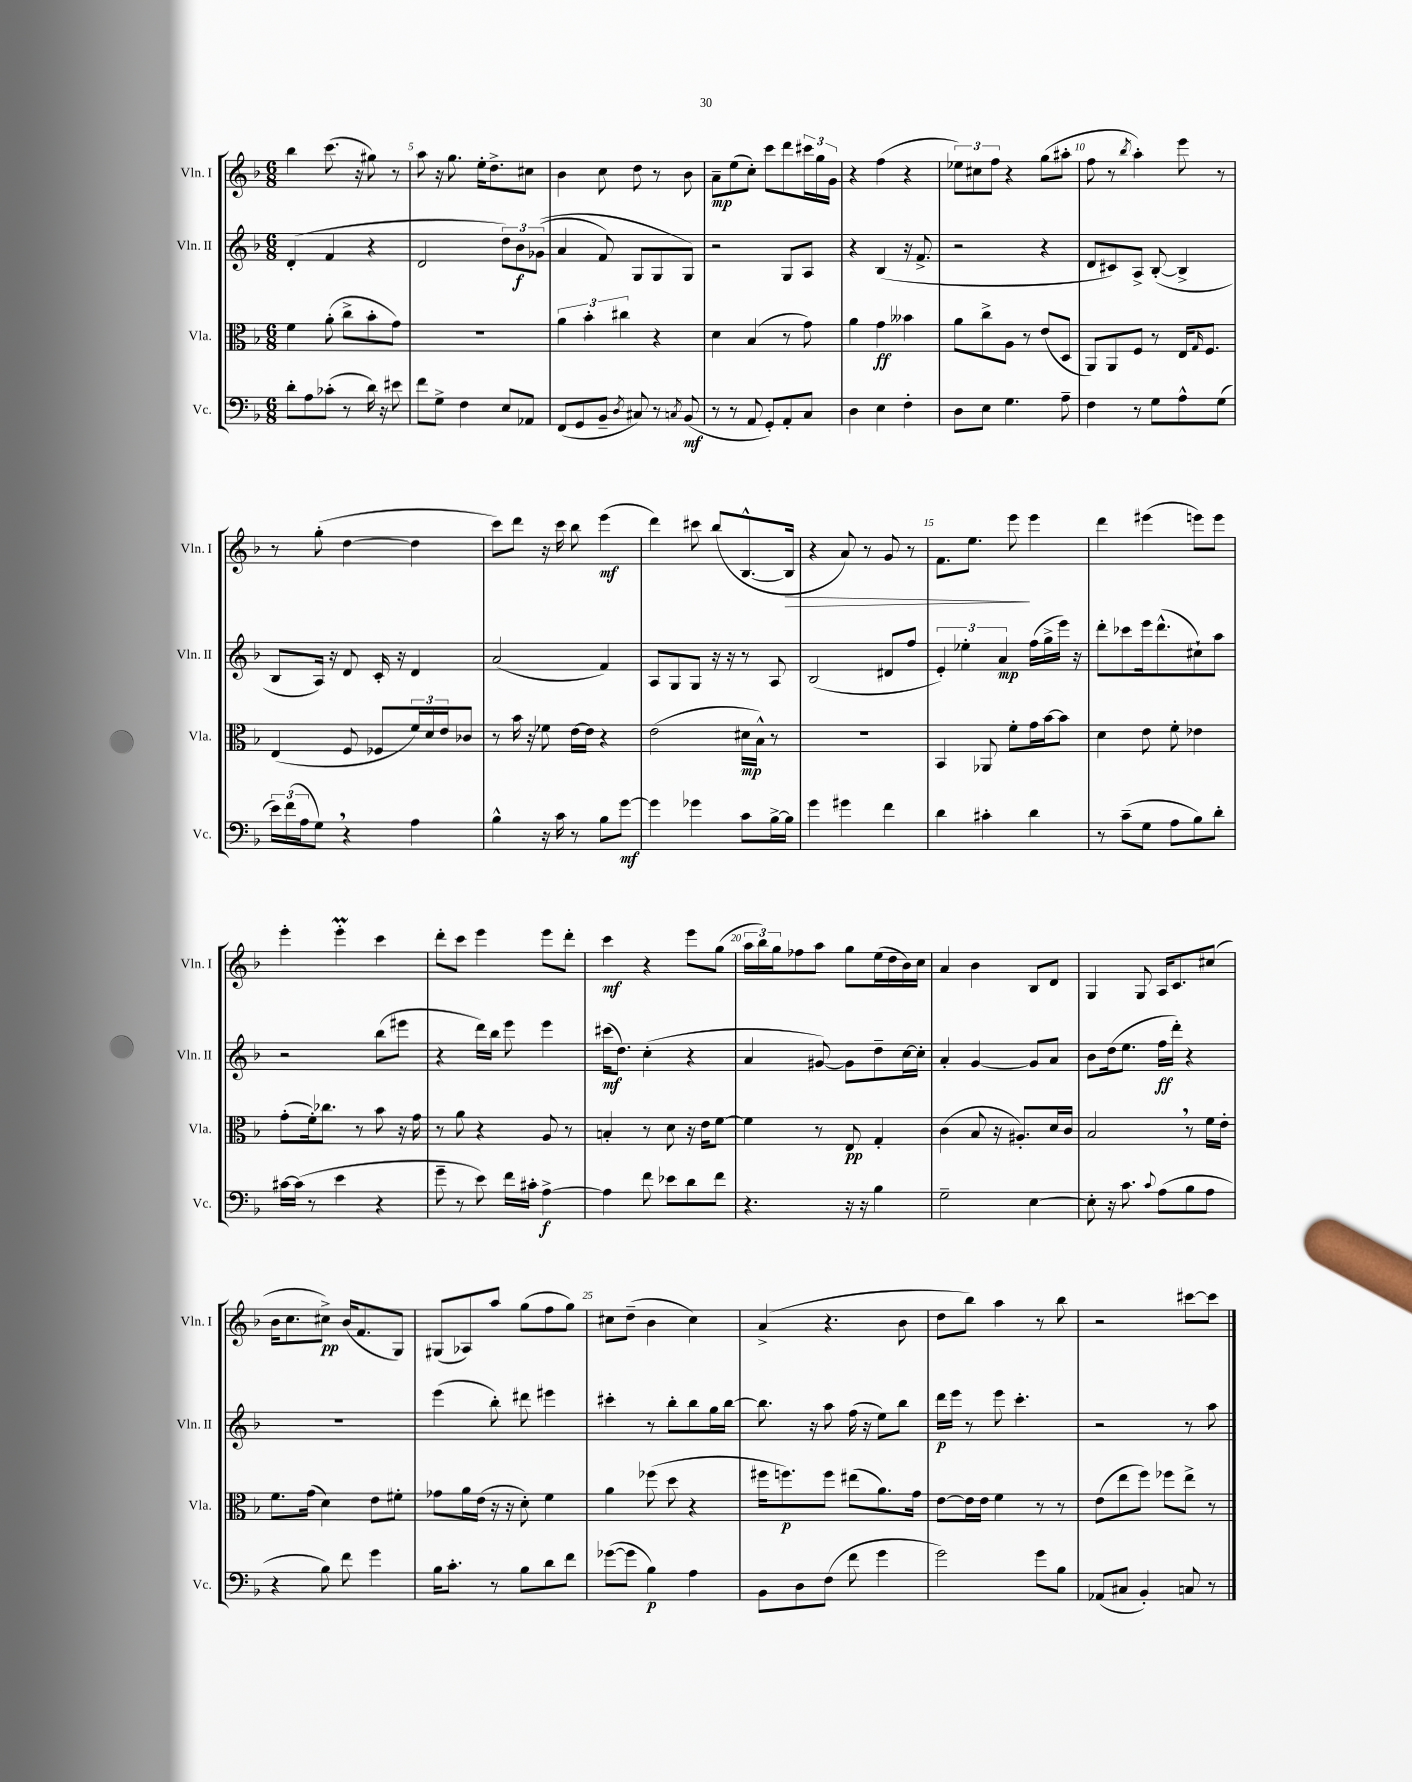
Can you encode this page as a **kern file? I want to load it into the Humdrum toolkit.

**kern	**dynam	**kern	**dynam	**kern	**dynam	**kern	**dynam
*part4	*part4	*part3	*part3	*part2	*part2	*part1	*part1
*staff4	*staff4	*staff3	*staff3	*staff2	*staff2	*staff1	*staff1
*I"Vc.	*	*I"Vla.	*	*I"Vln. II	*	*I"Vln. I	*
*I'Vc.	*	*I'Vla.	*	*I'Vln. II	*	*I'Vln. I	*
*clefF4	*	*clefC3	*	*clefG2	*	*clefG2	*
*k[b-]	*	*k[b-]	*	*k[b-]	*	*k[b-]	*
*M6/8	*	*M6/8	*	*M6/8	*	*M6/8	*
=4	=4	=4	=4	=4	=4	=4	=4
8d'\L	.	4f\	.	(4d'/	.	4bb-\	.
8A\	.	.	.	.	.	.	.
(8c-X'\J	.	(8a'\	.	4f/	.	(8.ccc\	.
8r	.	8cc^\L	.	.	.	.	.
.	.	.	.	.	.	16r	.
16d\)	.	8b-'\	.	4r	.	8gg#X\)	.
16r	.	.	.	.	.	.	.
8e#X\	.	8g\J)	.	.	.	8r	.
=5	=5	=5	=5	=5	=5	=5	=5
8f\L	.	2.r	.	2d/	.	8aa\	.
8G^\J	.	.	.	.	.	16r	.
.	.	.	.	.	.	8.gg\	.
4F\	.	.	.	.	.	.	.
.	.	.	.	.	.	16ee'\KL	.
.	.	.	.	.	.	8.dd^\	.
8E/L	.	.	.	12dd\L)	.	.	.
.	.	.	.	12b-\	f	.	.
8AA-X/J	.	.	.	.	.	8cc#X\J	.
.	.	.	.	((12g-X\J	.	.	.
=6	=6	=6	=6	=6	=6	=6	=6
(8FF/L	.	6a\	.	4a/	.	4b-\	.
8GG/	.	.	.	.	.	.	.
.	.	6b-'\	.	.	.	.	.
8BB-~/J	.	.	.	8f/)	.	8cc\	.
.	.	6cc#X\	.	.	.	.	.
8qD/	.	.	.	.	.	.	.
8C#X/)	.	.	.	8G/L	.	8dd\	.
8r	.	4r	.	8G/	.	8r	.
8qCn/	.	.	.	.	.	.	.
(8BB-/	mf	.	.	8G/J)	.	8b-\	.
=7	=7	=7	=7	=7	=7	=7	=7
8r	.	4d\	.	2r	.	8a~\L	mp
8r	.	.	.	.	.	(8ee\	.
8AA/	.	(4B-/	.	.	.	8cc'\J)	.
8GG'/L)	.	.	.	.	.	8ccc\L	.
8AA'/	.	8r	.	8G/L	.	8ddd\	.
8C/J	.	8g\)	.	8A/J	.	24ccc#X\L	.
.	.	.	.	.	.	24gg\	.
.	.	.	.	.	.	24g\JJ	.
=8	=8	=8	=8	=8	=8	=8	=8
4D\	.	4a\	.	4r	.	4r	.
4E\	.	4g\	ff	(4B-/	.	(4ff\	.
4F'\	.	4b--X\	.	16r	.	4r	.
.	.	.	.	8.f^/	.	.	.
=9	=9	=9	=9	=9	=9	=9	=9
8D\L	.	8a\L	.	2r	.	12ee-X\L)	.
.	.	.	.	.	.	12cc#X\	.
8E\J	.	8cc^\	.	.	.	.	.
.	.	.	.	.	.	12ff\J	.
4.G\	.	8A\J	.	.	.	4r	.
.	.	8r	.	.	.	.	.
.	.	(8e/L	.	4r	.	(8gg\L	.
8A~\	.	8D/J	.	.	.	8aa#X'\J	.
=10	=10	=10	=10	=10	=10	=10	=10
4F\	.	8AA/L)	.	8d/L	.	8ff\	.
.	.	8AA/	.	8c#X/)	.	8r	.
.	.	.	.	.	.	8qbb-/	.
8r	.	8F/J	.	8A^/J	.	4aa'\)	.
8G\L	.	8r	.	([8B-'/	.	.	.
8A^^\	.	16E/KL	.	4B-^/]	.	8eee\	.
.	.	16qqG/	.	.	.	.	.
.	.	8.F/J	.	.	.	.	.
(8G\J	.	.	.	.	.	8r	.
!!LO:LB:g=z
=11	=11	=11	=11	=11	=11	=11	=11
24e\LL)	.	(4E/	.	8B-/L	.	8r	.
(24f\	.	.	.	.	.	.	.
24A\J	.	.	.	.	.	.	.
8G,\J)	.	.	.	16A/Jk)	.	(8gg'\	.
.	.	.	.	16r	.	.	.
4r	.	8F/	.	8d/	.	[4dd\	.
.	.	8F-X/L	.	16c'/	.	.	.
.	.	.	.	16r	.	.	.
4A\	.	24f/L)	.	4d/	.	4dd\]	.
.	.	24d/	.	.	.	.	.
.	.	24e/J	.	.	.	.	.
.	.	8c-X/J	.	.	.	.	.
=12	=12	=12	=12	=12	=12	=12	=12
4B-^^\	.	8r	.	(2a/	.	8ccc\L)	.
.	.	16b-\	.	.	.	8ddd\J	.
.	.	16r	.	.	.	.	.
16r	.	8f-X\	.	.	.	16r	.
16c\	.	.	.	.	.	16ccc\	.
8r	.	[16e\LL	.	.	.	8bb-\	.
.	.	16e\JJ]	.	.	.	.	.
8B-\L	.	4r	.	4f/)	.	(4eee\	mf
[8g\J	mf	.	.	.	.	.	.
=13	=13	=13	=13	=13	=13	=13	=13
4g\]	.	(2e\	.	8A/L	.	4ddd\)	.
.	.	.	.	8G/	.	.	.
4g-X\	.	.	.	8G/J	.	8ccc#X\	.
.	.	.	.	16r	.	(8bb-/L	.
.	.	.	.	16r	.	.	.
8c\L	.	16d#X\LL	mp	8r	.	[8.B-^^/	.
.	.	16B-^^\JJ)	.	.	.	.	.
[16B-^\L	.	8r	.	8A/	.	.	.
!	!	!	!	!	!	!	!LO:HP:b
16B-\JJ]	.	.	.	.	.	16B-/Jk]	>
=14	=14	=14	=14	=14	=14	=14	=14
4g\	.	2.r	.	(2B-/	.	4r	.
4g#X\	.	.	.	.	.	8a/)	.
.	.	.	.	.	.	8r	.
4f\	.	.	.	8d#X/L	.	8g/	.
.	.	.	.	8ff/J	.	8r	.
=15	=15	=15	=15	=15	=15	=15	=15
4d\	.	4BB-/	.	6e'/)	.	8.f\L	.
.	.	.	.	6ee-X'\	.	.	.
.	.	.	.	.	.	8.ee\J	.
4c#X'\	.	8AA-X/	.	.	.	.	.
.	.	.	.	6a/	mp	.	.
.	.	8f'\L	.	.	.	8eee\	.
4d\	.	16g\L	.	(16ff\LL	.	4eee\	]
.	.	[16b-\J	.	16gg^\	.	.	.
.	.	8b-\J]	.	16eee\JJ)	.	.	.
.	.	.	.	16r	.	.	.
=16	=16	=16	=16	=16	=16	=16	=16
8r	.	4d\	.	8ddd'\L	.	4ddd\	.
(8c~\L	.	.	.	8ccc-X\	.	.	.
8G\J	.	8e\	.	16eee\k	.	(4eee#X\	.
.	.	.	.	(8.ddd^^\	.	.	.
8A\L	.	8f'\	.	.	.	.	.
8B-\)	.	4e-X\	.	8cc#X`\)	.	8eeen\L)	.
8d'\J	.	.	.	8aa\J	.	8eee\J	.
!!LO:LB:g=z
=17	=17	=17	=17	=17	=17	=17	=17
[16c#X\LL	.	(8g'\L	.	2r	.	4eee'\	.
(16c#\JJ]	.	.	.	.	.	.	.
8r	.	16f'\k)	.	.	.	.	.
.	.	8.cc-X\J	.	.	.	.	.
4e\	.	.	.	.	.	4eeem'\	.
.	.	8r	.	.	.	.	.
4r	.	8b-\	.	(8bb-\L	.	4ccc\	.
.	.	16r	.	8eee#X\J	.	.	.
.	.	16g\	.	.	.	.	.
=18	=18	=18	=18	=18	=18	=18	=18
8g~\	.	8r	.	4r	.	8ddd'\L	.
8r	.	8a\	.	.	.	8ccc\J	.
8e\)	.	4r	.	16ddd\LL)	.	4eee\	.
.	.	.	.	16bb-\JJ	.	.	.
16f\LL	.	.	.	8eee\	.	.	.
16c#X'\JJ	.	.	.	.	.	.	.
[4A^\	f	8A/	.	4eee\	.	8eee\L	.
.	.	8r	.	.	.	8ddd'\J	.
=19	=19	=19	=19	=19	=19	=19	=19
4A\]	.	4Bn'/	.	(16ccc#X\KL	mf	4ccc\	mf
.	.	.	.	8.dd\J)	.	.	.
8f\	.	8r	.	(4cc'\	.	4r	.
8e-X\L	.	8d\	.	.	.	.	.
8d\	.	16r	.	4r	.	8eee\L	.
.	.	16e\KL	.	.	.	.	.
8f\J	.	[8f\J	.	.	.	(8gg\J	.
=20	=20	=20	=20	=20	=20	=20	=20
4.r	.	4f\]	.	4a/	.	24aa\LL	.
.	.	.	.	.	.	24bb-\)	.
.	.	.	.	.	.	24gg\J	.
.	.	.	.	.	.	8ff-X\	.
.	.	8r	.	[8g#X/)	.	8aa\J	.
16r	.	8E/	pp	8g#\L]	.	8gg\L	.
16r	.	.	.	.	.	.	.
4B-\	.	4G'/	.	8dd~\	.	(16ee\L	.
.	.	.	.	.	.	16dd\	.
.	.	.	.	[16cc\L	.	16b-\)	.
.	.	.	.	16cc'\JJ]	.	16cc\JJ	.
=21	=21	=21	=21	=21	=21	=21	=21
2G~\	.	(4c\	.	4a'/	.	4a/	.
.	.	8B-/	.	[4g/	.	4b-\	.
.	.	16r	.	.	.	.	.
.	.	8.A#X'/L)	.	.	.	.	.
[4E\	.	.	.	8g/L]	.	8B-/L	.
.	.	16d/L	.	8a/J	.	8d/J	.
.	.	16c/JJ	.	.	.	.	.
=22	=22	=22	=22	=22	=22	=22	=22
8E'\]	.	2B-,/	.	8b-\L	.	4G/	.
16r	.	.	.	(16dd\k	.	.	.
8.c\	.	.	.	8.ee\J	.	.	.
.	.	.	.	.	.	8G/	.
8qqc/	.	.	.	.	.	.	.
(8A\L	.	.	.	16ff\LL	ff	16A/KL	.
.	.	.	.	16ddd'\JJ)	.	8.c/	.
8B-\	.	8r	.	4r	.	.	.
8A\J	.	16f\LL	.	.	.	(8cc#X/J	.
.	.	16e'\JJ	.	.	.	.	.
!!LO:LB:g=z
=23	=23	=23	=23	=23	=23	=23	=23
4r	.	8.f\L	.	2.r	.	16b-\KL	.
.	.	.	.	.	.	8.cc\	.
.	.	(16g\Jk	.	.	.	.	.
8B-\)	.	4d\)	.	.	.	8cc#X^\J)	pp
8f\	.	.	.	.	.	(16b-/KL	.
.	.	.	.	.	.	8.f/	.
4g\	.	8e\L	.	.	.	.	.
.	.	8f#X'\J	.	.	.	8G/J)	.
=24	=24	=24	=24	=24	=24	=24	=24
16B-\KL	.	8g-X\L	.	(4eee\	.	(8G#X/L	.
8.c'\J	.	.	.	.	.	.	.
.	.	16a\L	.	.	.	8A-X/)	.
.	.	(16e\JJ	.	.	.	.	.
8r	.	16r	.	8bb-'\)	.	8aa/J	.
.	.	16r	.	.	.	.	.
8B-\L	.	8d'\)	.	8ddd#X\	.	(8gg\L	.
8d\	.	4f\	.	4eee#X\	.	8ff\	.
8f\J	.	.	.	.	.	8gg\J)	.
=25	=25	=25	=25	=25	=25	=25	=25
([8g-X\L	.	4a\	.	4ccc#X'\	.	8cc#X\L	.
8g-\J]	.	.	.	.	.	(8dd~\J	.
4B-\)	p	(8ff-X\	.	8r	.	4b-\	.
.	.	8dd\	.	8bb-'\L	.	.	.
4A\	.	4r	.	8bb-\	.	4cc#\)	.
.	.	.	.	16gg\L	.	.	.
.	.	.	.	[16bb-\JJ	.	.	.
=26	=26	=26	=26	=26	=26	=26	=26
8BB-\L	.	16ff#X\KL	.	8.bb-\]	.	(4a^/	.
.	.	8.ffn\)	p	.	.	.	.
8D\	.	.	.	.	.	.	.
.	.	.	.	16r	.	.	.
(8F\J	.	8ff\J	.	8aa\	.	4.r	.
8f\	.	(8ee#X\L	.	(16ff\	.	.	.
.	.	.	.	16r	.	.	.
4g\	.	8.a\)	.	8ee\L)	.	.	.
.	.	.	.	8bb-\J	.	8b-\	.
.	.	16g\Jk	.	.	.	.	.
=27	=27	=27	=27	=27	=27	=27	=27
2g\)	.	[8e\L	.	16ddd\LL	p	8dd\L	.
.	.	.	.	16eee\JJ	.	.	.
.	.	16e\L]	.	8r	.	8bb-\J)	.
.	.	16e\JJ	.	.	.	.	.
.	.	4f\	.	8eee\	.	4aa\	.
.	.	.	.	4.ccc'\	.	.	.
8g\L	.	8r	.	.	.	8r	.
8B-\J	.	8r	.	.	.	8bb-\	.
=28	=28	=28	=28	=28	=28	=28	=28
(8AA-X/L	.	(8e\L	.	2r	.	2r	.
8C#X/J	.	8ee\	.	.	.	.	.
4BB-'/)	.	8ff\J)	.	.	.	.	.
.	.	8ff-X\L	.	.	.	.	.
8Cn/	.	8ee^\J	.	8r	.	[8ccc#X\L	.
8r	.	8r	.	8aa\	.	8ccc#\J]	.
==	==	==	==	==	==	==	==
*-	*-	*-	*-	*-	*-	*-	*-
